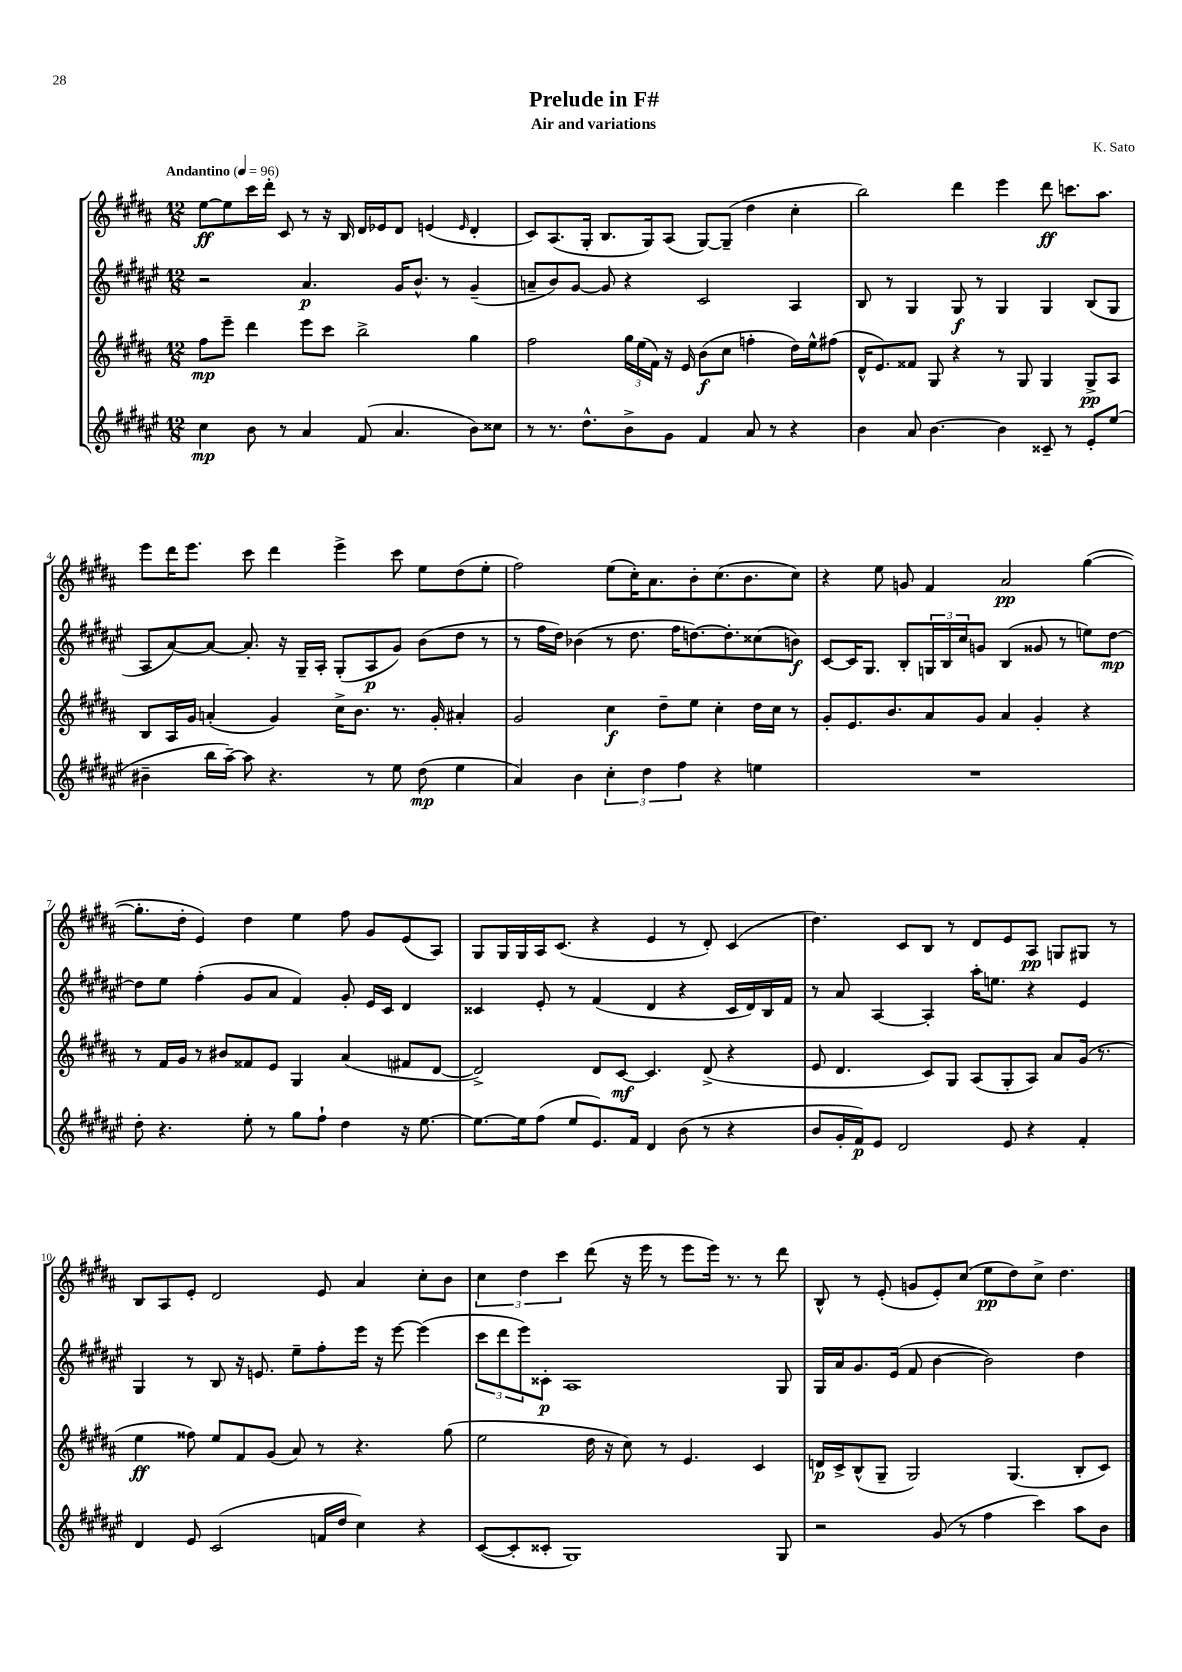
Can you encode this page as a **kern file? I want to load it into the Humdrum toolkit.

**kern	**dynam	**kern	**dynam	**kern	**dynam	**kern	**dynam
*part4	*part4	*part3	*part3	*part2	*part2	*part1	*part1
*staff4	*staff4	*staff3	*staff3	*staff2	*staff2	*staff1	*staff1
*clefG2	*	*clefG2	*	*clefG2	*	*clefG2	*
*k[f#c#g#d#a#e#]	*	*k[f#c#g#d#a#]	*	*k[f#c#g#d#a#e#]	*	*k[f#c#g#d#a#]	*
*M12/8	*	*M12/8	*	*M12/8	*	*M12/8	*
*MM96	*	*MM96	*	*MM96	*	*MM96	*
=1	=1	=1	=1	=1	=1	=1	=1
!	!	!	!	!	!	!LO:TX:a:B:t=Andantino	!
4cc#\	mp	8ff#\L	mp	2r	.	[8ee\L	ff
.	.	8eee~\J	.	.	.	8ee\]	.
8b\	.	4ddd#\	.	.	.	16ccc#\L	.
.	.	.	.	.	.	16ddd#'\JJ	.
8r	.	.	.	.	.	8c#/	.
4a#/	.	8eee\L	.	4.a#/	p	8r	.
.	.	8ccc#\J	.	.	.	16r	.
.	.	.	.	.	.	16B/	.
(8f#/	.	2bb^\	.	.	.	16d#/LL	.
.	.	.	.	.	.	16e-X/J	.
4.a#/	.	.	.	16g#/KL	.	8d#/J	.
.	.	.	.	8.b^^/J	.	.	.
.	.	.	.	.	.	(4en/	.
.	.	.	.	8r	.	.	.
.	.	.	.	.	.	16qqe/	.
8b\L)	.	4gg#\	.	(4g#~/	.	4d#'/	.
8cc##X\J	.	.	.	.	.	.	.
=2	=2	=2	=2	=2	=2	=2	=2
8r	.	2ff#\	.	8an~/L	.	8c#/L)	.
8.r	.	.	.	8b/)	.	(8.A#/	.
.	.	.	.	[8g#/J	.	.	.
8.dd#^^\L	.	.	.	.	.	16G#'/Jk	.
.	.	.	.	8g#/]	.	8.B/L	.
8b^\	.	24gg#\LL	.	4r	.	.	.
.	.	(24ee\	.	.	.	.	.
.	.	.	.	.	.	16G#/k)	.
.	.	24f#\JJ)	.	.	.	.	.
8g#\J	.	16r	.	.	.	(8A#/J	.
.	.	16e/	.	.	.	.	.
4f#/	.	(8b\L	f	2c#/	.	[8G#/L)	.
.	.	8cc#\J	.	.	.	(8G#~/J]	.
8a#/	.	4ffn'\	.	.	.	4dd#\	.
8r	.	.	.	.	.	.	.
4r	.	16dd#\LL)	.	4A#/	.	4cc#'\	.
.	.	16ee^^\J	.	.	.	.	.
.	.	(8ff#X\J	.	.	.	.	.
=3	=3	=3	=3	=3	=3	=3	=3
4b\	.	16d#^^/KL	.	8B/	.	2bb\)	.
.	.	8.e/)	.	.	.	.	.
.	.	.	.	8r	.	.	.
8a#/	.	8f##X/J	.	4G#/	.	.	.
[4.b\	.	8G#/	.	.	.	.	.
.	.	4r	.	8G#/	f	4ddd#\	.
.	.	.	.	8r	.	.	.
4b\]	.	8r	.	4G#/	.	4eee\	.
.	.	8G#/	.	.	.	.	.
8c##X~/	.	4G#/	.	4G#/	.	8ddd#\	ff
8r	.	.	.	.	.	8.cccn\L	.
8e#'/L	.	8G#^/L	pp	(8B/L	.	.	.
.	.	.	.	.	.	8.aa#\J	.
(8ee#/J	.	8A#/J	.	8G#/J	.	.	.
!!LO:LB:g=z
=4	=4	=4	=4	=4	=4	=4	=4
4b#X~\	.	8B/L	.	8A#/L	.	8eee\L	.
.	.	16A#/L	.	[8a#/)	.	16ddd#\K	.
.	.	16g#/JJ	.	.	.	8.eee\J	.
16bb\LL	.	(4an'/	.	8a#/J_	.	.	.
[16aa#~\JJ)	.	.	.	.	.	.	.
8aa#\]	.	.	.	8.a#'/]	.	8ccc#\	.
4.r	.	4g#/)	.	.	.	4ddd#\	.
.	.	.	.	16r	.	.	.
.	.	.	.	16G#~/LL	.	.	.
.	.	.	.	16A#'/JJ	.	.	.
.	.	16cc#^\KL	.	(8G#'/L	.	4eee^\	.
.	.	8.b\J	.	.	.	.	.
8r	.	.	.	8A#/	p	.	.
8ee#\	.	8.r	.	8g#/J)	.	8ccc#\	.
(8dd#\	mp	.	.	(8b\L	.	8ee\L	.
.	.	16g#'/	.	.	.	.	.
4ee#\	.	4a#X'/	.	8dd#\J	.	(8dd#\	.
.	.	.	.	8r	.	8ee'\J	.
=5	=5	=5	=5	=5	=5	=5	=5
4a#/)	.	2g#/	.	8r	.	2ff#\)	.
.	.	.	.	16ff#\LL	.	.	.
.	.	.	.	16dd#\JJ)	.	.	.
4b\	.	.	.	(4b-X\	.	.	.
6cc#'\	.	4cc#\	f	8r	.	(8ee\L	.
.	.	.	.	8.dd#\	.	16cc#'\K)	.
6dd#\	.	.	.	.	.	.	.
.	.	.	.	.	.	8.a#\	.
.	.	8dd#~\L	.	.	.	.	.
.	.	.	.	16ff#\KL	.	.	.
6ff#\	.	.	.	.	.	.	.
.	.	8ee\J	.	[8.ddn\)	.	8b'\	.
4r	.	4cc#'\	.	.	.	(8.cc#\	.
.	.	.	.	8.dd'\]	.	.	.
.	.	.	.	.	.	8.b\	.
4een\	.	16dd#\LL	.	(8cc##X\	.	.	.
.	.	16cc#\JJ	.	.	.	.	.
.	.	8r	.	8bn\J)	f	8cc#\J)	.
=6	=6	=6	=6	=6	=6	=6	=6
1.r	.	8g#'/L	.	[8c#/L	.	4r	.
.	.	8.e/	.	16c#/K]	.	.	.
.	.	.	.	8.G#/J	.	.	.
.	.	.	.	.	.	8ee\	.
.	.	8.b/	.	.	.	.	.
.	.	.	.	8B'/L	.	8gn/	.
.	.	8a#/	.	24Gn/L	.	4f#/	.
.	.	.	.	24B/	.	.	.
.	.	.	.	24cc#/J	.	.	.
.	.	8g#/J	.	8gn/J	.	.	.
.	.	4a#/	.	(4B/	.	2a#/	pp
.	.	4g#'/	.	8g##X/	.	.	.
.	.	.	.	8r	.	.	.
.	.	4r	.	8een\L)	.	([4gg#\	.
.	.	.	.	[8dd#\J	mp	.	.
!!LO:LB:g=z
=7	=7	=7	=7	=7	=7	=7	=7
8dd#'\	.	8r	.	8dd#\L]	.	8.gg#'\L]	.
4.r	.	16f#/LL	.	8ee#\J	.	.	.
.	.	16g#/JJ	.	.	.	16dd#'\Jk	.
.	.	8r	.	(4ff#'\	.	4e/)	.
.	.	8b#X/L	.	.	.	.	.
8ee#'\	.	8f##X/	.	8g#/L	.	4dd#\	.
8r	.	8e/J	.	8a#/J	.	.	.
8gg#\L	.	4G#/	.	4f#/)	.	4ee\	.
8ff#`\J	.	.	.	.	.	.	.
4dd#\	.	(4a#/	.	8g#'/	.	8ff#\	.
.	.	.	.	16e#/LL	.	8g#/L	.
.	.	.	.	16c#/JJ	.	.	.
16r	.	8f#X/L	.	4d#/	.	(8e/	.
[8.ee#\	.	.	.	.	.	.	.
.	.	[8d#/J	.	.	.	8A#/J)	.
=8	=8	=8	=8	=8	=8	=8	=8
8.ee#\L_	.	2d#^/])	.	4c##X/	.	8G#/L	.
.	.	.	.	.	.	16G#/L	.
16ee#\k]	.	.	.	.	.	16G#/	.
(8ff#\J	.	.	.	8e#'/	.	16A#/J	.
.	.	.	.	.	.	(8.c#/J	.
8ee#/L	.	.	.	8r	.	.	.
8.e#/)	.	8d#/L	.	(4f#/	.	4r	.
.	.	[8c#/J	mf	.	.	.	.
16f#/Jk	.	.	.	.	.	.	.
4d#/	.	4.c#/]	.	4d#/	.	4e/	.
(8b\	.	.	.	4r	.	8r	.
8r	.	(8d#^/	.	.	.	8d#'/)	.
4r	.	4r	.	16c##/LL	.	(4c#/	.
.	.	.	.	16d#/)	.	.	.
.	.	.	.	16B/	.	.	.
.	.	.	.	16f#/JJ	.	.	.
=9	=9	=9	=9	=9	=9	=9	=9
8b/L	.	8e/	.	8r	.	4.dd#\)	.
16g#'/L	.	4.d#/	.	8a#/	.	.	.
16f#/J)	p	.	.	.	.	.	.
8e#/J	.	.	.	[4A#/	.	.	.
2d#/	.	.	.	.	.	8c#/L	.
.	.	8c#/L)	.	4A#'/]	.	8B/J	.
.	.	8G#/J	.	.	.	8r	.
.	.	(8A#/L	.	16aa#'\KL	.	8d#/L	.
.	.	.	.	8.een\J	.	.	.
8e#/	.	8G#'/	.	.	.	8e/	.
4r	.	8A#/J)	.	4r	.	8A#/J	pp
.	.	8a#/L	.	.	.	8Gn/L	.
4f#'/	.	(16g#/Jk	.	4e#/	.	8G#X/J	.
.	.	8.r	.	.	.	.	.
.	.	.	.	.	.	8r	.
!!LO:LB:g=z
=10	=10	=10	=10	=10	=10	=10	=10
4d#/	.	4ee\	ff	4G#/	.	8B/L	.
.	.	.	.	.	.	8A#/	.
8e#/	.	8ff##X\)	.	8r	.	8e'/J	.
(2c#/	.	8ee/L	.	8B/	.	2d#/	.
.	.	8f#/	.	16r	.	.	.
.	.	.	.	8.en/	.	.	.
.	.	(8g#/J	.	.	.	.	.
.	.	8a#/)	.	8ee#~\L	.	.	.
16fn/LL	.	8r	.	8ff#'\	.	8e/	.
16dd#/JJ	.	.	.	.	.	.	.
4cc#\)	.	4.r	.	16eee#\Jk	.	4a#/	.
.	.	.	.	16r	.	.	.
.	.	.	.	[8eee#\	.	.	.
4r	.	.	.	(4eee#\]	.	8cc#'\L	.
.	.	(8gg#\	.	.	.	8b\J	.
=11	=11	=11	=11	=11	=11	=11	=11
([8c#/L	.	2ee\	.	12ccc#\L	.	6cc#\	.
.	.	.	.	12ddd#\	.	.	.
8c#'/]	.	.	.	.	.	.	.
.	.	.	.	12eee#\)	.	6dd#\	.
8c##X'/J	.	.	.	8c##X'\J	p	.	.
.	.	.	.	.	.	6ccc#\	.
1G#)	.	.	.	1A#	.	.	.
.	.	16dd#\	.	.	.	(8ddd#\	.
.	.	16r	.	.	.	.	.
.	.	8cc#\)	.	.	.	16r	.
.	.	.	.	.	.	16eee\	.
.	.	8r	.	.	.	8r	.
.	.	4.e/	.	.	.	8eee\L	.
.	.	.	.	.	.	16eee\Jk)	.
.	.	.	.	.	.	8.r	.
.	.	4c#/	.	.	.	8r	.
8G#/	.	.	.	8G#/	.	8ddd#\	.
=12	=12	=12	=12	=12	=12	=12	=12
2r	.	16dn/LL	p	16G#/LL	.	8B^^/	.
.	.	16c#^/J	.	16a#/J	.	.	.
.	.	(8B^^/	.	8.g#/	.	8r	.
.	.	8G#~/J	.	.	.	(8e'/	.
.	.	.	.	(16e#/Jk	.	.	.
.	.	2G#/)	.	8f#/	.	8gn/L	.
(8g#/	.	.	.	[4b\	.	8e'/)	.
8r	.	.	.	.	.	(8cc#/J	.
4ff#\	.	.	.	2b\])	.	8ee\L	pp
.	.	(4.G#/	.	.	.	8dd#\)	.
4ccc#\)	.	.	.	.	.	8cc#^\J	.
.	.	.	.	.	.	4.dd#\	.
8aa#\L	.	8B'/L	.	4dd#\	.	.	.
8b\J	.	8c#/J)	.	.	.	.	.
==	==	==	==	==	==	==	==
*-	*-	*-	*-	*-	*-	*-	*-
